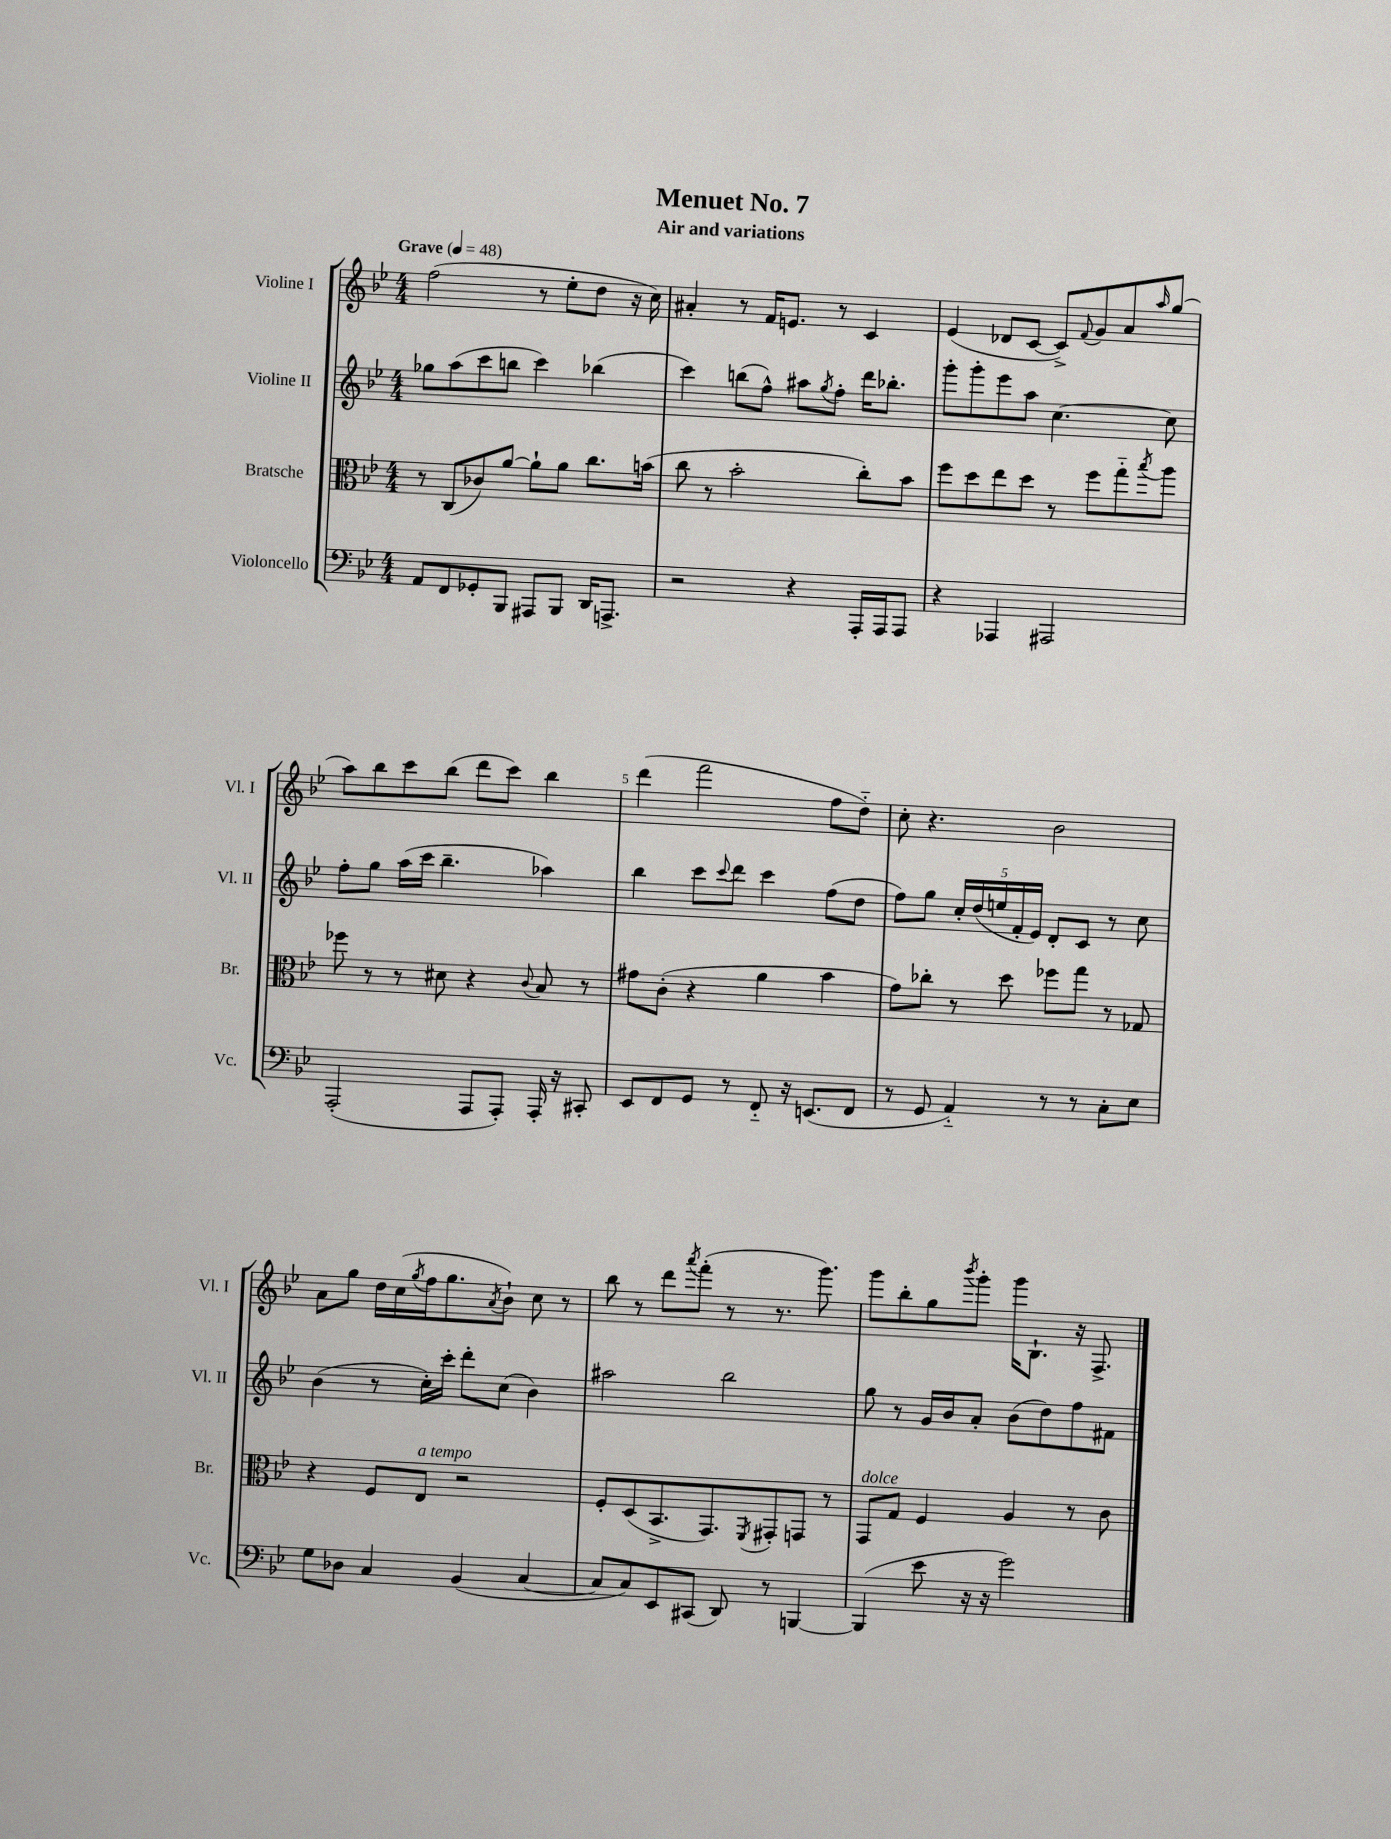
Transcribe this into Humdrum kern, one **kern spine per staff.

**kern	**kern	**kern	**kern
*part4	*part3	*part2	*part1
*staff4	*staff3	*staff2	*staff1
*I"Violoncello	*I"Bratsche	*I"Violine II	*I"Violine I
*I'Vc.	*I'Br.	*I'Vl. II	*I'Vl. I
*clefF4	*clefC3	*clefG2	*clefG2
*k[b-e-]	*k[b-e-]	*k[b-e-]	*k[b-e-]
*M4/4	*M4/4	*M4/4	*M4/4
*MM48	*MM48	*MM48	*MM48
=1	=1	=1	=1
!	!	!	!LO:TX:a:B:t=Grave
8AA/L	8r	8gg-X\L	(2ff\
8FF/	(8C/L	(8aa\	.
8GG-X'/	8c-X/)	8ccc\	.
8BBB-/J	[8a/J	8bbn\J	.
8AAA#X/L	8a`\L]	4ccc\)	8r
8BBB-/J	8a\J	.	8ee-'\L
16DD/KL	8.cc\L	(4bb-X\	8dd\J
8.AAAn^/J	.	.	.
.	.	.	16r
.	(16bn\Jk	.	16cc\)
=2	=2	=2	=2
2r	8cc\	4ccc\)	4a#X'/
.	8r	.	.
.	2b-'\	(8bbn\L	8r
.	.	8ff^^\J)	16f/KL
.	.	.	8.en/J
4r	.	8aa#X\L	.
.	.	8qgg/	.
.	.	8ff'\J	8r
16AAA'/LL	8cc'\L)	16ddd\KL	4c/
16AAA/J	.	8.bb-X'\J	.
8AAA/J	8b-\J	.	.
=3	=3	=3	=3
4r	8ff\L	8ggg'\L	(4e-/
.	8dd\	8ggg'\	.
4AAA-X/	8ee-\	8eee-\	8d-X/L
.	8dd\J	8aa\J	[8c/J
2AAA#X/	8r	[4.cc\	8c^/L])
.	.	.	8qqf/
.	8ff\L	.	8g/
.	8gg\	.	8a/
.	8qbb-/	.	16qqaa/
.	8aa\J	8cc\]	(8gg/J
!!LO:LB:g=z
=4	=4	=4	=4
(2AAA'/	8ff-X\	8ff'\L	8aa\L)
.	8r	8gg\J	8bb-\
.	8r	(16aa\LL	8ccc\
.	.	16ccc\JJ	.
.	8d#X\	4.bb-~\	(8bb-\J
8AAA/L	4r	.	8ddd\L
8AAA'/J)	.	.	8ccc\J)
.	8qqc/	.	.
16AAA'/	8B-/	4aa-X\)	4bb-\
16r	.	.	.
8CC#X'/	8r	.	.
=5	=5	=5	=5
8EE-/L	8g#X\L	4bb-\	(4ddd\
8FF/	(8c'\J	.	.
8GG/J	4r	8ccc\L	2fff\
.	.	8qqccc/	.
8r	.	8ddd\J	.
8FF/	4a\	4ccc\	.
16r	.	.	.
(8.EEn/L	.	.	.
.	4b-\	(8ff\L	8ff\L
8FF/J	.	8dd\J	8dd\J)
=6	=6	=6	=6
8r	8g\L)	8ff\L)	8cc'\
8GG/	8cc-X'\J	8gg\J	4.r
4AA/)	8r	20cc'/LL	.
.	.	(20dd/	.
.	.	20een/	.
.	8dd\	.	.
.	.	20f'/	.
.	.	20e-/JJ)	.
8r	8ff-X\L	8d'/L	2b-\
8r	8gg\J	8c/J	.
8C'\L	8r	8r	.
8E-\J	8G-X/	8cc\	.
!!LO:LB:g=z
=7	=7	=7	=7
8G\L	4r	(4b-\	8a\L
8D-X\J	.	.	8gg\J
4C/	8F/L	8r	16dd\LL
.	.	.	(16cc\
.	.	.	8qgg/
!	!LO:TX:a:i:t=a tempo	!	!
.	8E-/J	16cc'\LL)	16ff\J
.	.	16ccc'\JJ	8.gg\
(4BB-/	2r	8ddd'\L	.
.	.	.	8qa/
.	.	(8cc\J	8b-`\J)
[4C/	.	4b-\)	8cc\
.	.	.	8r
=8	=8	=8	=8
8C/L]	8F'/L	2aa#X\	8bb-\
8C/)	(8D/	.	8r
8EE-/	8.BB-^/	.	8ddd\L
.	.	.	8qaaa/
(8CC#X/J	.	.	(8fff'\J
.	8.GG/)	.	.
8DD/)	.	2bb-\	8r
.	8qFF/	.	.
8r	8GG#X'/	.	8.r
[4BBBn/	8GGn/J	.	.
.	.	.	8.ggg\)
.	8r	.	.
=9	=9	=9	=9
!	!LO:TX:a:i:t=dolce	!	!
(4BBB/]	8GG/L	8gg\	8ggg\L
.	8G/J	8r	8bb-'\
8e-\	4F/	16g/LL	8gg\
.	.	16b-/J	.
.	.	.	8qbbb-/
16r	.	8a'/J	8ggg'\J
16r	.	.	.
2g\)	4A/	(8b-\L	16ggg\KL
.	.	.	8.B-`\J
.	.	8dd\)	.
.	8r	8ff\	16r
.	.	.	8.F^/
.	8c\	8f#X\J	.
==	==	==	==
*-	*-	*-	*-
